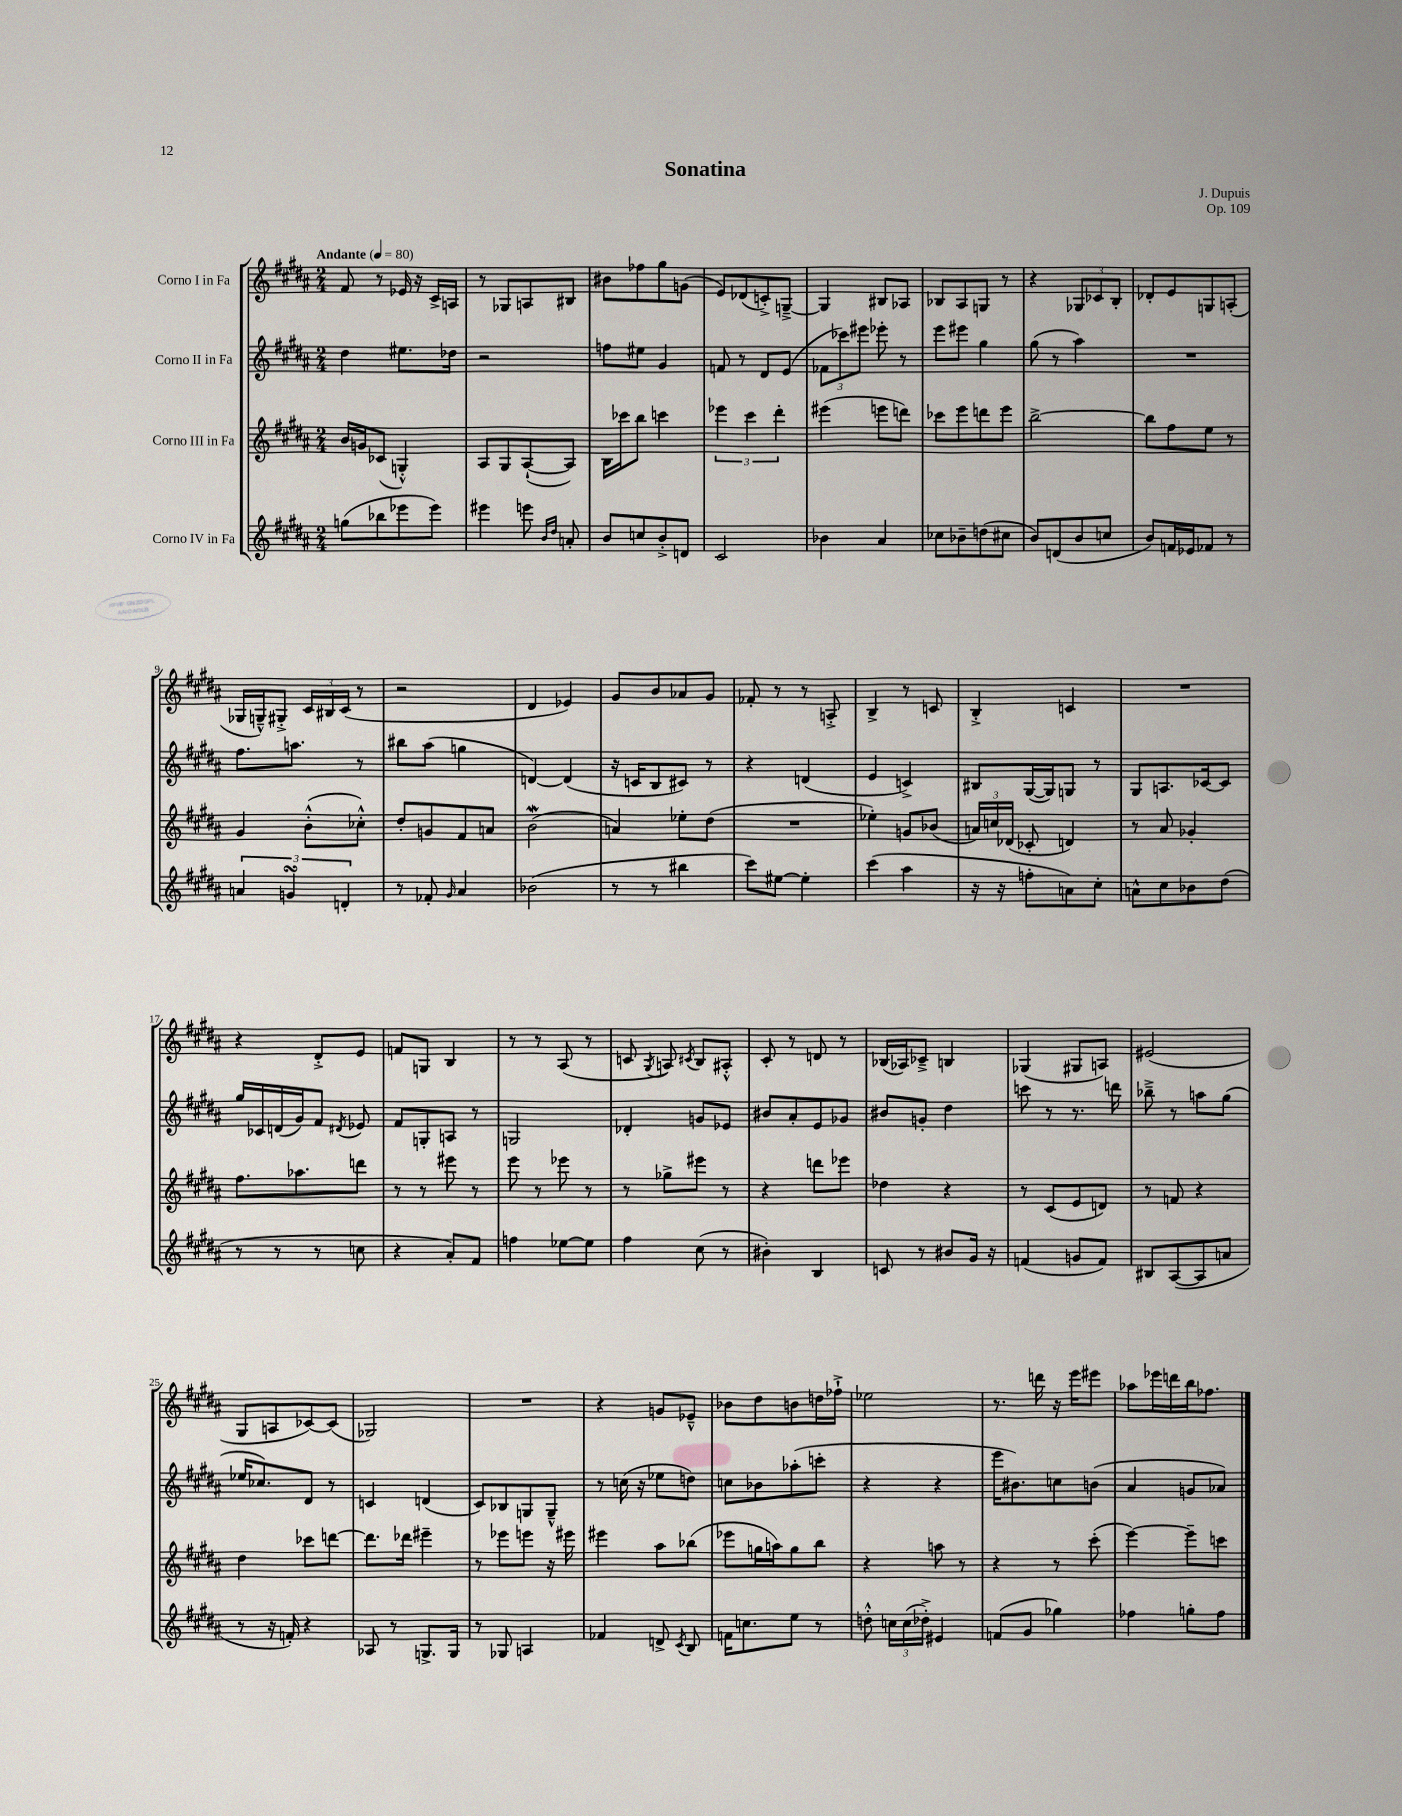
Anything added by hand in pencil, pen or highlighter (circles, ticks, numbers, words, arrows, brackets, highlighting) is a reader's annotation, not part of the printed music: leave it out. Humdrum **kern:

**kern	**kern	**kern	**kern
*staff4	*staff3	*staff2	*staff1
*clefG2	*clefG2	*clefG2	*clefG2
*k[f#c#g#d#a#]	*k[f#c#g#d#a#]	*k[f#c#g#d#a#]	*k[f#c#g#d#a#]
*M2/4	*M2/4	*M2/4	*M2/4
*MM80	*MM80	*MM80	*MM80
(8gg	16b	4dd#	8f#
.	16g	.	.
8bb-	(8c-	.	8r
8eee-	4G'^^)	8.ee#	16e-
.	.	.	16r
8eee-)	.	.	16c#^
.	.	16dd-	16A
=	=	=	=
4eee#	8A#	2r	8r
.	8G#	.	8G-
8eee	([8A#`	.	8A
16qqb	.	.	.
16qqdd#	.	.	.
8a'	8A#])	.	8B#
=	=	=	=
8b	16B	8ff	8b#
.	16ccc-	.	.
8cc	8bb	8ee#	8ff-
8b'^	4ccc	4g#	8gg#
8d	.	.	(8g
=	=	=	=
2c#	6eee-	8f	8e)
.	.	8r	(8d-
.	6ccc#	.	.
.	.	8d#	8c'^)
.	6ddd#'	.	.
.	.	(8e	[8G~^
=	=	=	=
4b-	(4eee#	12f-	4G]
.	.	12ccc-)	.
.	.	12eee#	.
4a#	8eee	8eee-'	8B#
.	8ddd)	8r	8A-
=	=	=	=
8cc-	8ccc-	8eee	8B-
8b-~	8eee	8eee#	8A#
(8dd	8ddd	4gg#	8G
8cc#	8eee	.	8r
=	=	=	=
8b)	[2bb^	(8gg#	4r
(8d	.	8r	.
8b	.	4aa#)	12G-
.	.	.	12c-
8cc	.	.	.
.	.	.	12B'
=	=	=	=
8b)	8bb]	2r	8d-'
16f	8ff#	.	8e
16e-	.	.	.
8f-	8ee	.	8G
8r	8r	.	(8A'
=	=	=	=
6a	4g#	8.ff#	16G-
.	.	.	16G~^^)
.	.	.	8G#'^
6g	.	.	.
.	.	8.aa	.
.	(8b'^^	.	24c#
.	.	.	24B#
6d'	.	.	(24c#
.	8cc-'^^)	8r	8r
=	=	=	=
8r	8dd#'	8bb#	2r
8f-'	8g	(8aa#	.
16qqg#	.	.	.
4a#	8f#	4gg	.
.	8a	.	.
=	=	=	=
(2b-	(2b	[4d)	4d#
.	.	(4d]	4e-)
=	=	=	=
8r	4a)	16r	8g#
.	.	16c	.
8r	.	8B	8b
4bb#	8ee-'	8c#)	8a-
.	(8dd#	8r	8g#
=	=	=	=
8ccc#)	2r	4r	8f-'
[8ee#	.	.	8r
4ee#']	.	(4d	8r
.	.	.	8A'^
=	=	=	=
(4ccc#	4ee-')	4e	4B^
4aa#	8g	4c^)	8r
.	(8b-	.	8c
=	=	=	=
16r	24a)	8B#	4B'^
.	24cc	.	.
16r	.	.	.
.	(24d-	.	.
8ff'	8c-'	([16G#	.
.	.	16G#])	.
8a)	4d)	8G	4c
8cc#'	.	8r	.
=	=	=	=
8a^^	8r	8G#	2r
8cc#	8a#	8.A	.
8b-	4g-'	.	.
.	.	[16c-	.
(8dd#	.	8c-]	.
=	=	=	=
8r	8.ff#	16gg#	4r
.	.	16c-	.
8r	.	(16d	.
.	8.aa-	16g#)	.
8r	.	8f#	8d#'^
.	.	8qd#	.
8cc	8ddd	8e-	8e
=	=	=	=
4r	8r	8f#	8f
.	8r	8G'	8G
8a#')	8eee#	8A	4B
8f#	8r	8r	.
=	=	=	=
4ff	8eee	2G	8r
.	8r	.	8r
[8ee-	8eee-	.	(8A#
8ee-]	8r	.	8r
=	=	=	=
4ff#	8r	4d-'	8c
.	.	.	8qG#
.	8gg-^	.	8A)
.	.	.	8qc#
(8cc#	8eee#	8g	8B
8r	8r	8e-	8A#'^^
=	=	=	=
4b#')	4r	8b#	8c#'
.	.	8a#'	8r
4B	8ddd	8e	8d
.	8eee-	8g-	8r
=	=	=	=
8c	4dd-	8b#	(16B-
.	.	.	16A-)
8r	.	8g'	8c-~^
8b#	4r	4dd#	4B
16g#	.	.	.
16r	.	.	.
=	=	=	=
(4f	8r	8ccc	(4G-
.	(8c#	8r	.
8g	8e	8.r	8G#
8f)	8d)	.	8A)
.	.	16ddd	.
=	=	=	=
8B#	8r	8bb-~^	(2e#
([8A#	8f	8r	.
8A#]	4r	8aa	.
8a	.	(8gg#	.
=	=	=	=
8r	4dd#	16ee-	8G#
.	.	8.cc-)	.
16r	.	.	8A
16f')	.	.	.
4r	8ccc-	8d#	[8c-)
.	[8ddd	8r	(8c-]
=	=	=	=
8A-	8.ddd]	4c	2G-)
8r	.	.	.
.	16ddd-	.	.
8.G^	4eee#~	(4d	.
16G	.	.	.
=	=	=	=
8r	8r	8c#)	2r
8G-	8eee-	8B-	.
4A	8eee	8G	.
.	16r	8G~^^	.
.	16eee#	.	.
=	=	=	=
4f-	4eee#	8r	4r
.	.	(16cc	.
.	.	16r	.
8d^	8aa#	8ee-	8g
8qc#	.	.	.
8B	(8bb-	8dd)	8e-~^^
=	=	=	=
16f	8eee-	8cc	8b-
8.cc	.	.	.
.	16gg	8b-	8dd#
.	16aa)	.	.
8ee	8gg	(8aa-'	8b
8r	8bb	8ccc'	16dd
.	.	.	16ff-`^
=	=	=	=
8dd'^^	4r	4r	2ee-
24cc	.	.	.
(24cc	.	.	.
24dd-'^)	.	.	.
4e#	8aa	4r	.
.	8r	.	.
=	=	=	=
(8f	4r	16eee	8.r
.	.	8.b#)	.
8g#	.	.	.
.	.	.	16ddd
4gg-)	8r	8cc	16r
.	.	.	16eee
.	(8ccc#'	(8b	8eee#
=	=	=	=
4ff-	[4eee)	4a#	8aa-
.	.	.	16eee-
.	.	.	16ddd
8gg'	8eee~]	8g	16bb
.	.	.	8.ff-
8ff-	8ccc	8a-)	.
==	==	==	==
*-	*-	*-	*-
